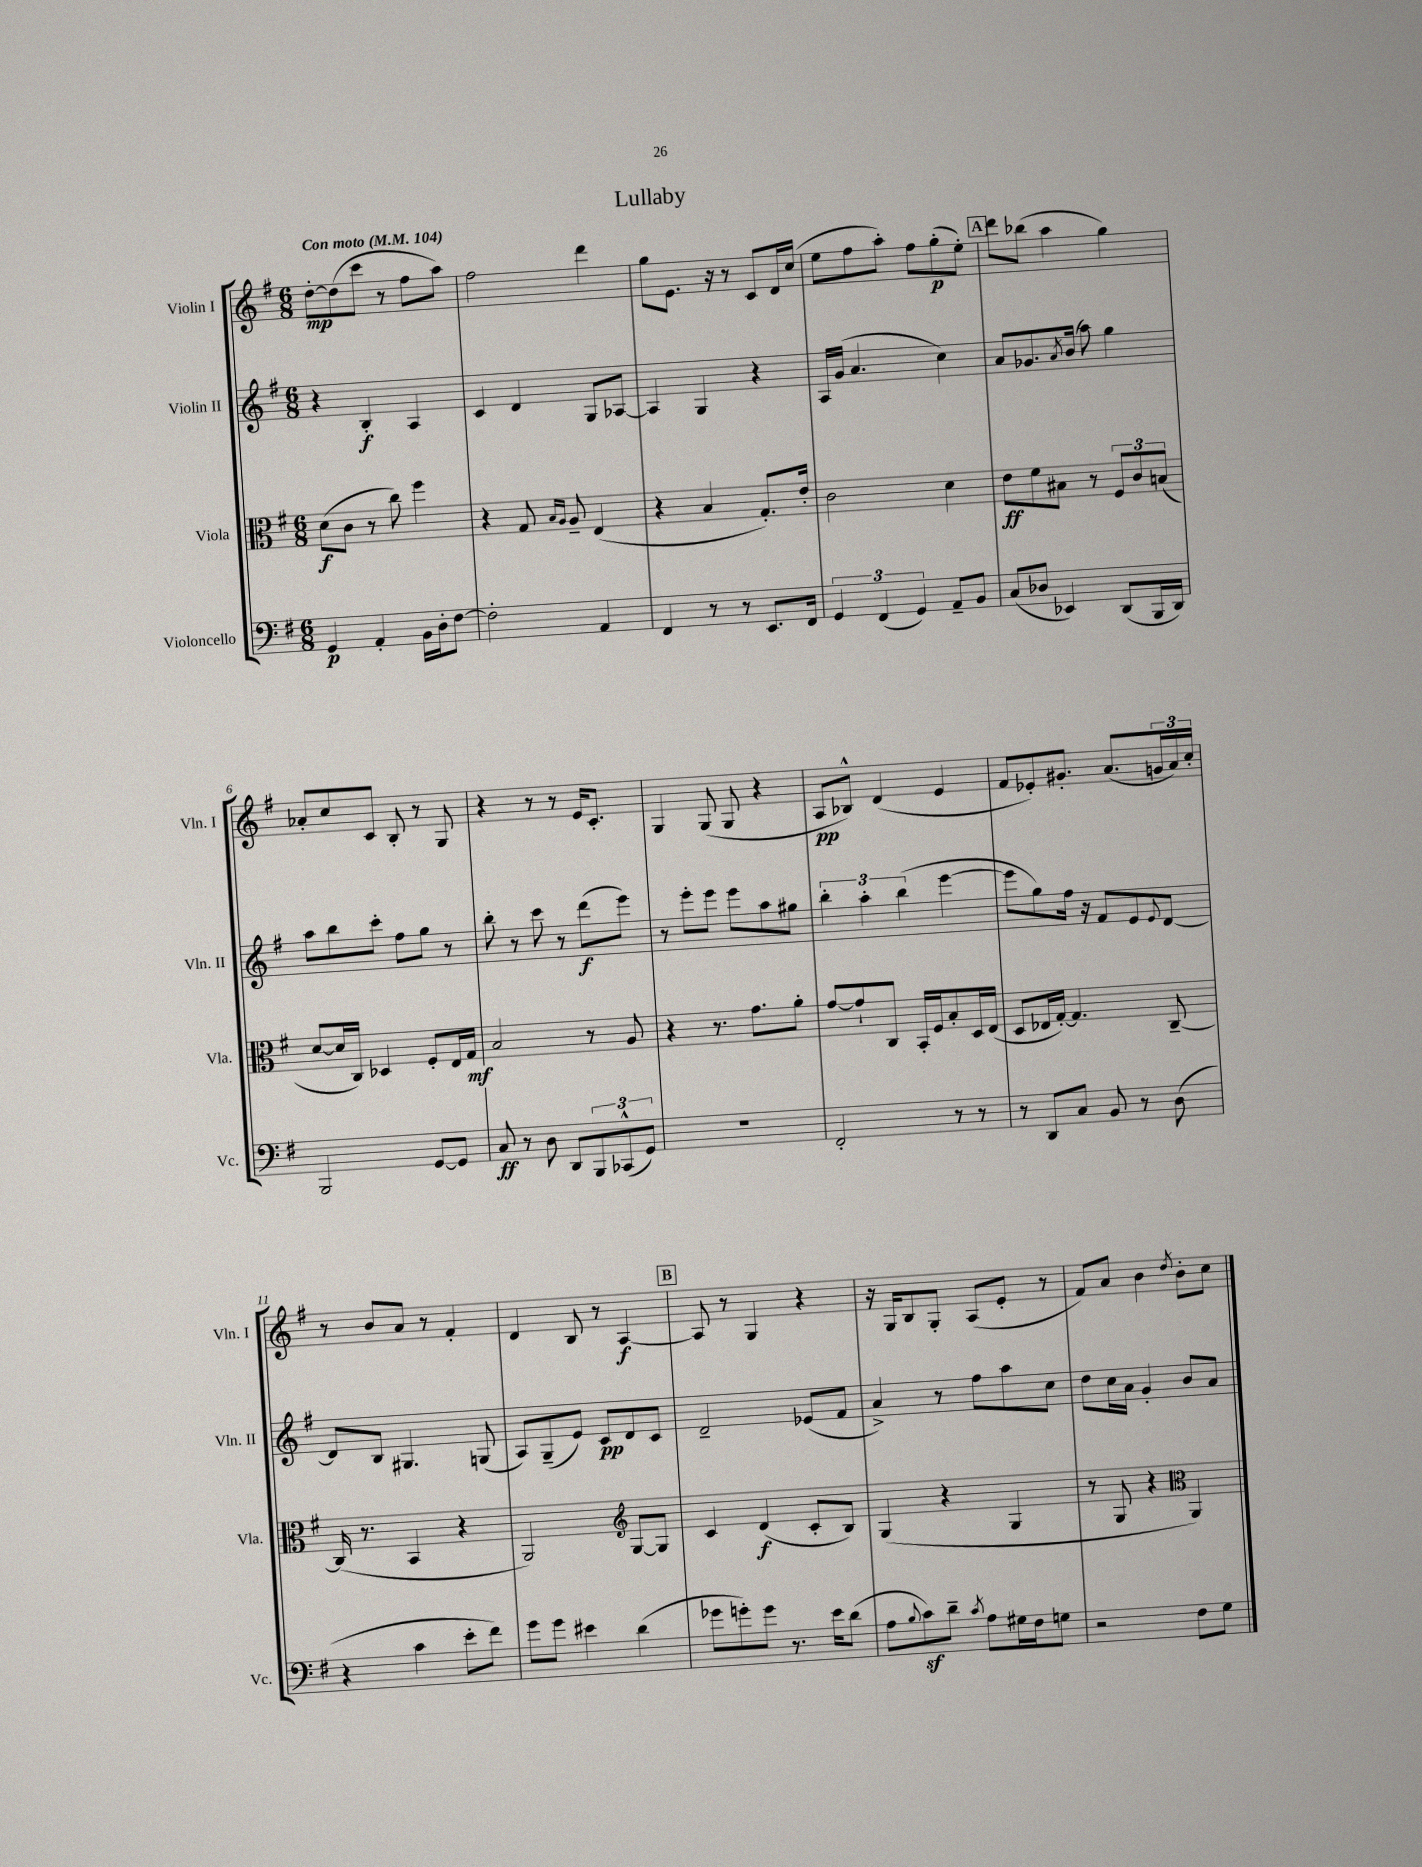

**kern	**kern	**kern	**kern
*staff4	*staff3	*staff2	*staff1
*clefF4	*clefC3	*clefG2	*clefG2
*k[f#]	*k[f#]	*k[f#]	*k[f#]
*M6/8	*M6/8	*M6/8	*M6/8
*MM104	*MM104	*MM104	*MM104
4GG/	(8d\L	4r	[8dd'\L
.	8c\J	.	(8dd\]
4AA'/	8r	4B'/	8ccc\J
.	8cc\)	.	8r
16BB\LL	4ff#\	4A/	8ff#\L
16D'\J	.	.	.
[8F#\J	.	.	8aa\J)
=	=	=	=
2F#'\]	4r	4c/	2ff#\
.	8G/	4d/	.
.	16qqB/LL	.	.
.	16qqA/JJ	.	.
.	8A~/	.	.
4AA/	(4E/	8G/L	4ddd\
.	.	[8A-/J	.
=	=	=	=
4FF#/	4r	4A-/]	8gg\L
.	.	.	8.e\J
8r	4B/	4G/	.
.	.	.	16r
8r	.	.	8r
8.EE/L	8.G'/L)	4r	8c/L
.	.	.	16d/L
16FF#/Jk	16e'/Jk	.	(16cc/JJ
=	=	=	=
6GG/	2c\	16A/LL	8ee\L
.	.	(16g/JJ	.
.	.	4.a/	8ff#\
(6FF#/	.	.	.
.	.	.	8aa'\J)
6GG/)	.	.	.
.	.	.	8ff#\L
8AA~/L	4d\	4cc\)	(8gg'\
8BB/J	.	.	8ee'\J)
=	=	=	=
(8C/L	8e\L	8a/L	8ddd\L
8D-/J	8f#\	8.g-/	(8bb-\J
4EE-/)	8B#\J	.	4aa\
.	.	8qa/	.
.	.	(16b/Jk	.
.	8r	8aa\)	.
(8DD/L	12F#/L	4gg\	4gg\)
.	12c/	.	.
16BBB/L	.	.	.
.	(12B/J	.	.
16DD/JJ)	.	.	.
=	=	=	=
2BBB/	[8d/L	8aa\L	8a-'/L
.	16d/]L	8bb\	8cc/
.	16C/JJ)	.	.
.	4D-/	8ccc'\J	8c/J
.	.	8ff#\L	8B'/
[8GG/L	8F#'/L	8gg\J	8r
8GG/]J	16E/L	8r	8G/
.	16G/JJ	.	.
=	=	=	=
8C/	2B/	8bb'\	4r
8r	.	8r	.
8D\	.	8ccc\	8r
8DD/L	.	8r	8r
12BBB/	8r	(8ddd\L	16e/LK
.	.	.	8.c'/J
(12CC-^^/	.	.	.
.	8A/	8eee\J)	.
12GG/J)	.	.	.
=	=	=	=
2.r	4r	8r	4G/
.	.	8eee'\L	.
.	8.r	8eee\J	(8G/
.	.	8eee\L	8G/
.	8.g\L	.	.
.	.	8aa\	4r
.	8a'\J	8gg#\J	.
=	=	=	=
2FF#'/	[8g/L	6bb'\	8A/L
.	8g`/]	.	8B-^^/J)
.	.	6aa'\	.
.	8C/J	.	(4d/
.	.	(6bb\	.
.	16BB'/LL	.	.
.	16F#/J	.	.
8r	8B'/	[4eee\	4e/
8r	16D/L	.	.
.	(16E/JJ	.	.
=	=	=	=
8r	8D/L	8eee\]L	8f#/L
8DD/L	16E-/L	8gg\)	8e-'/)
.	[16G'/JJ)	.	.
8C/J	4.G/]	16ff#\Jk	8.g#'/J
.	.	16r	.
8BB/	.	8f#/L	.
.	.	.	(8.a/L
8r	.	8e/	.
.	.	8qqe/	.
(8D\	[8C~/	[8d/J	24g/L
.	.	.	24a/)
.	.	.	24cc'/JJ
=	=	=	=
4r	(16C/]	8d/]L	8r
.	8.r	.	.
.	.	8B/J	8b/L
4c\	4BB/	4.G#/	8a/J
.	.	.	8r
8e'\L	4r	.	4f#'/
8f#\J)	.	(8G/	.
=	=	=	=
8g\L	2AA/)	8A/L)	4d/
8g\J	.	(8G~/	.
4e#\	.	8e/J)	8B/
.	.	8c/L	8r
*	*clefG2	*	*
(4d\	[8G/L	8d/	[4A/
.	8G/]J	8c/J	.
=	=	=	=
8g-\L	4c/	2d~/	8A/]
8g'\)	.	.	8r
8g\J	(4d/	.	4G/
8.r	.	.	.
.	8c'/L	(8e-/L	4r
16e\LK	.	.	.
(8d\J	8B/J)	8f#/J	.
=	=	=	=
8A\L	(4G/	4a^/)	16r
.	.	.	16G/LK
8qqB/	.	.	.
8c\)	.	.	8B/
8d~\J	4r	8r	8G'/J
8qc/	.	.	.
8A\L	.	8ff#\L	(8A/L
16G#\L	4G/	8aa\	8e'/J
16F#\J	.	.	.
8G\J	.	8cc\J	8r
=	=	=	=
2r	8r	8dd\L	8f#/L)
.	8G/	16cc\L	8a/J
.	.	16a\JJ	.
.	4r	4g'/	4b\
*	*clefC3	*	*
.	.	.	8qdd/
8F#\L	4AA/)	8b/L	8b'\L
8G\J	.	8a/J	8cc\J
==	==	==	==
*-	*-	*-	*-
